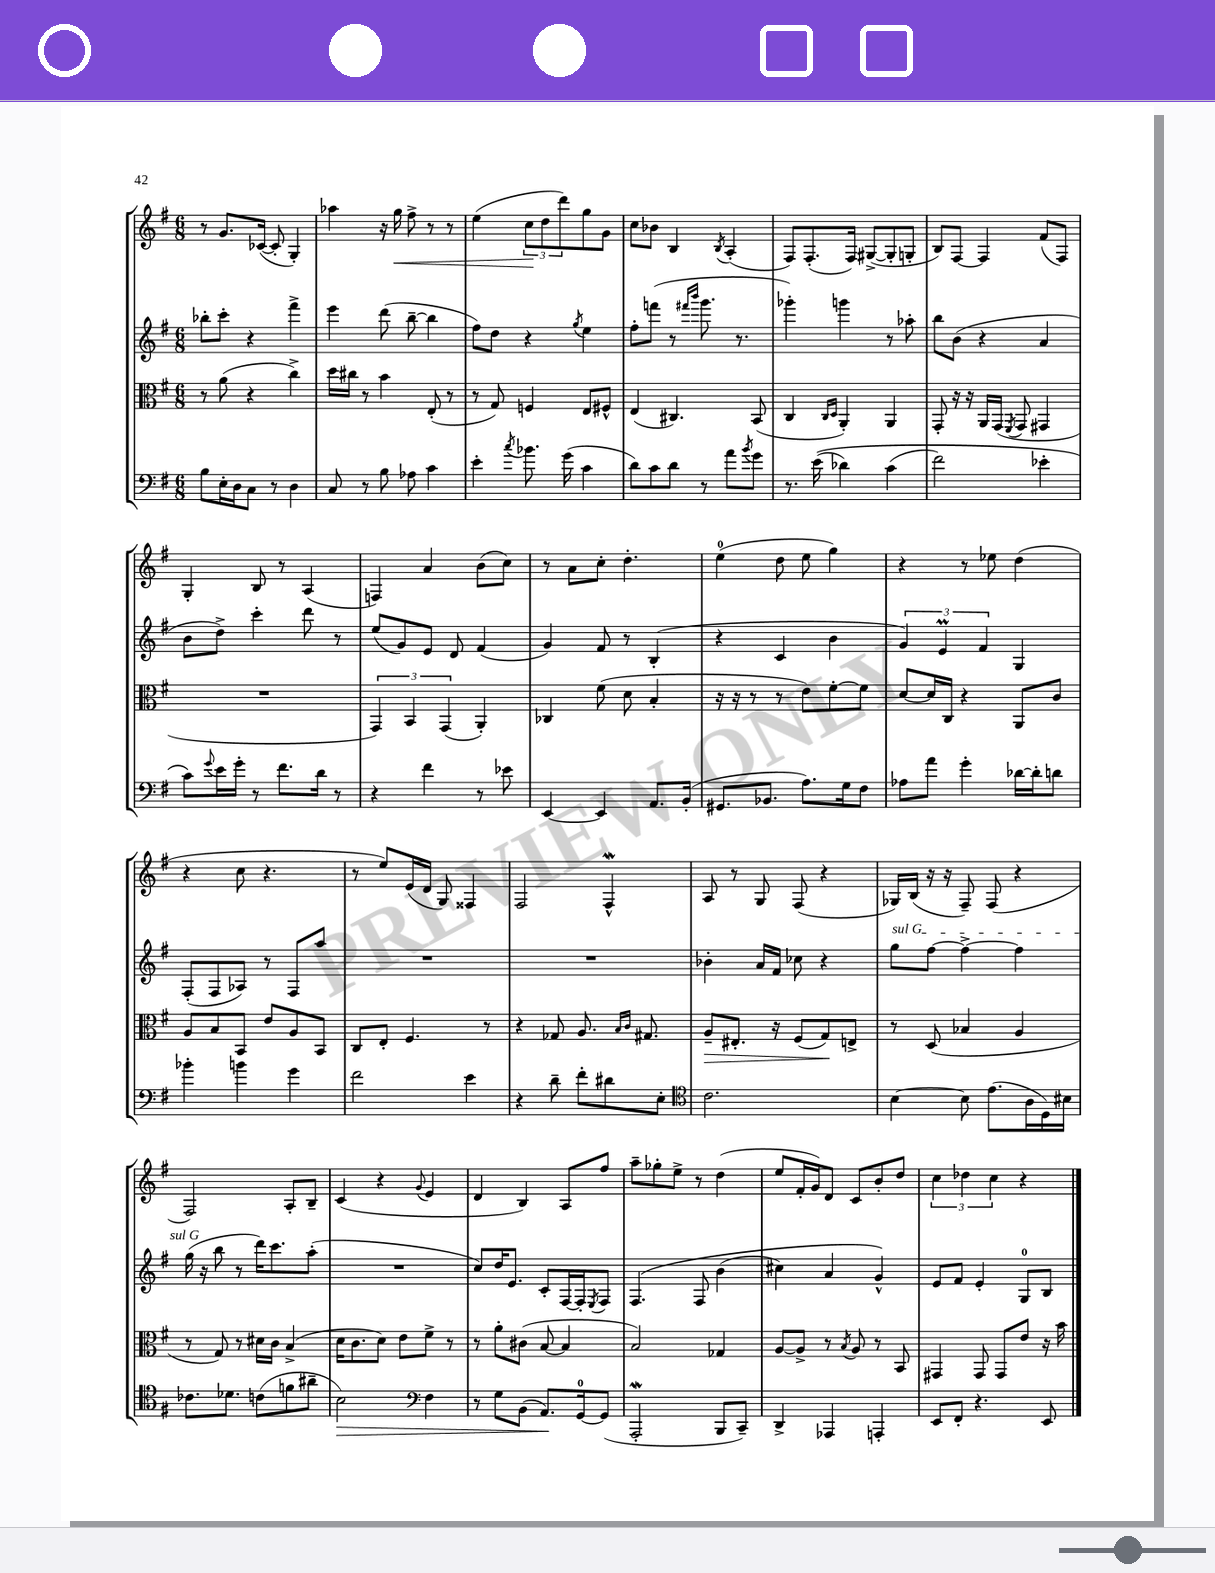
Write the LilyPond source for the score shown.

<<
\new StaffGroup <<
\new Staff = "s0" {
    \clef treble \key g \major \numericTimeSignature \time 6/8
    r8 g'8. ces'16~( ces'8-. g4-.) |
    aes''4 r16 g''16\< fis''8-> r8 r8 |
    e''4( \tuplet 3/2 { c''8\! d''8 d'''8) } g''8 g'8 |
    c''8 bes'8 b4 \acciaccatura { b8 } a4-.( |
    fis8) fis8.-.( fis16) gis8~->( gis8-. g8-. |
    b8) fis8~ fis4 fis'8( fis8) |
    g4-. b8 r8 a4( |
    f4) a'4 b'8( c''8) |
    r8 a'8 c''8-. d''4.-. |
    e''4-0( d''8 e''8 g''4) |
    r4 r8 ees''8 d''4( |
    r4 c''8 r4. |
    r8 e''8) e'16( d'16 g8) fisis4 |
    fis2 fis4-^\mordent |
    a8 r8 g8 fis8( r4 |
    ges16) b16( r16 r16 fis8--) fis8( r4 |
    fis2) a8-. b8-- |
    c'4( r4 \appoggiatura { g'8 } e'4 |
    d'4 b4) a8 fis''8 |
    a''8-- ges''8-. e''8-> r8 d''4( |
    e''8 fis'16-. g'16) d'8 c'8 b'8-. d''8 |
    \tuplet 3/2 { c''4 des''4 c''4 } r4 \bar "|." |
}
\new Staff = "s1" {
    \clef treble \key g \major \numericTimeSignature \time 6/8
    bes''8-. c'''8-. r4 fis'''4-> |
    e'''4 d'''8( b''8~-- b''4 |
    fis''8) d''8 r4 \acciaccatura { g''8 } e''4 |
    fis''8-. f'''8( r8 \grace { fis'''16 b'''16 } g'''8. r8. |
    ges'''4-.) g'''4 r8 aes''8-. |
    b''8 b'8( r4 a'4 |
    b'8 d''8->) c'''4-. d'''8 r8 |
    e''8( g'8) e'8 d'8 fis'4( |
    g'4) fis'8 r8 b4-.( |
    r4 c'4 b'4 |
    \tuplet 3/2 { g'4) e'4\prall fis'4 } g4 |
    fis8-.( fis8 aes8) r8 fis8 a''8 |
    R2. |
    R2. |
    bes'4-. a'16 fis'16 ces''8 r4 |
    \once \override TextSpanner.bound-details.left.text = \markup { \italic "sul G" } g''8\startTextSpan fis''8~ fis''4~-> fis''4 |
    g''16\stopTextSpan( r16 b''8 r8 d'''16) c'''8. a''8-.( |
    R2. |
    c''8) d''16 e'8. c'8-. fis16~ fis16-. \acciaccatura { e8 } fis8 |
    fis4.\( fis8 b'4( |
    cis''4) a'4 g'4-^\) |
    e'8 fis'8 e'4-. g8-0 b8 \bar "|." |
}
\new Staff = "s2" {
    \clef alto \key g \major \numericTimeSignature \time 6/8
    r8 a'8( r4 c''4->) |
    d''16 cis''16 r8 b'4 e8-.( r8 |
    r8 g8) f4 e8 fis8-^ |
    e4( cis4.) b,8( |
    c4 \grace { c16 d16 } a,4-.) a,4 |
    g,8-. r16 r16 a,16 g,16( \acciaccatura { fis,8 } g,8 gis,4 |
    R2. |
    \tuplet 3/2 { g,4) b,4 g,4( } a,4-.) |
    ces4 fis'8( d'8 b4-. |
    r16 r16 r8 r8 e'8) fis'8~-. fis'8 |
    d'8~ d'16 c16 r4 a,8 c'8 |
    a8 b8 b,8 e'8 a8 b,8 |
    c8 e8-. fis4. r8 |
    r4 ges8 a8. \grace { b16 c'16 } gis8. |
    a8--\> eis8.-. r16 fis8( g8\!) e8-> |
    r8 d8( bes4 a4 |
    r8 g8) r8 dis'16 c'16 b4->( |
    d'16 c'8. d'8) e'8 fis'8-> r8 |
    r8 a'8-. cis'8( b8~ b4 |
    b2) ges4 |
    a8~ a8-> r8 \acciaccatura { b8 } a8 r8 b,8 |
    gis,4 gis,8 gis,8 e'8 r16 b'16 \bar "|." |
}
\new Staff = "s3" {
    \clef bass \key g \major \numericTimeSignature \time 6/8
    b8 e16-. d16 c8 r8 d4 |
    c8 r8 b8 aes8 c'4 |
    e'4-. \acciaccatura { c''8 } bes'8. g'16( c'4 |
    d'8) c'8 d'8 r8 a'8 \acciaccatura { b'8 } g'8 |
    r8. e'16(\( des'4) c'4( |
    fis'2) ees'4-. |
    c'8\) \appoggiatura { g'8 } e'16 g'16-. r8 fis'8. d'16 r8 |
    r4 fis'4 r8 ees'8 |
    e,4~ e,4 a,8. b,16-.( |
    gis,8. bes,8. a8.) g16 fis8 |
    aes8 a'8 g'4-. des'16~ des'16-. d'8 |
    bes'4-. b'4 g'4 |
    fis'2 e'4 |
    r4 d'8-- fis'8-. dis'8 e8-. |
    \clef tenor c'2. |
    b4~ b8 e'8.( a16 d16) bis16 |
    ces'8. des'8. c'8( f'8 ais'8-- |
    b2\>) \clef bass fis4 |
    r8 g8 b,8( a,8.\!) g,16-0~ g,8( |
    a,,2-.\mordent b,,8 c,8--) |
    d,4-> aes,,4 a,,4-. |
    e,8 fis,8-. r4. e,8 \bar "|." |
}
>>
>>
\layout { \context { \Score \remove "Bar_number_engraver" } }
